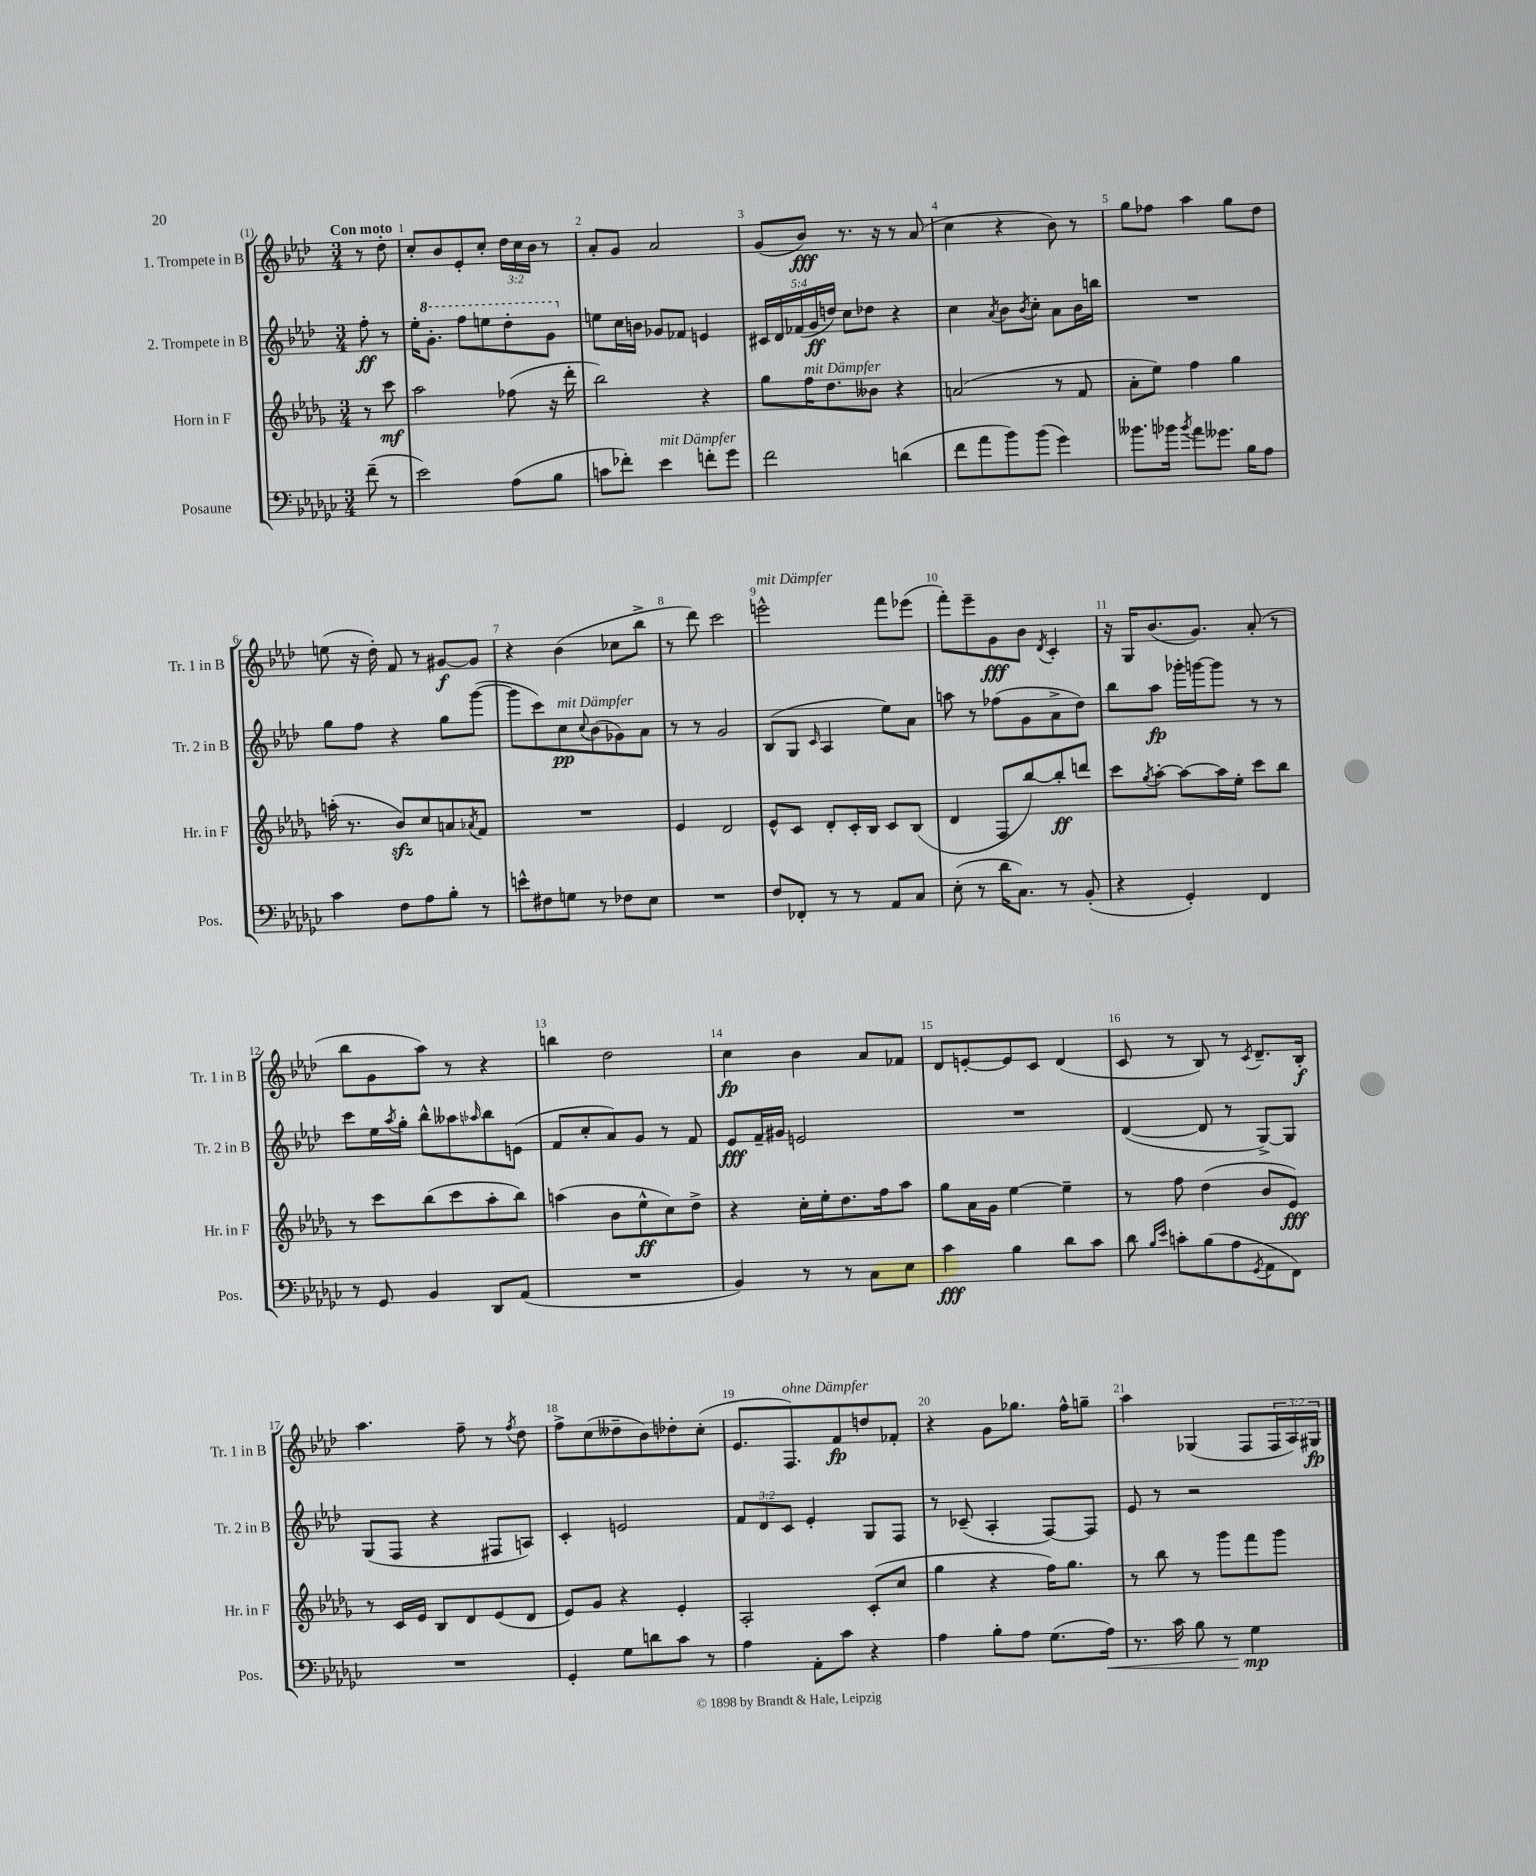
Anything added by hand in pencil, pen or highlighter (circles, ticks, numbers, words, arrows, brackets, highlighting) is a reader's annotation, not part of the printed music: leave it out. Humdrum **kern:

**kern	**kern	**kern	**kern
*staff4	*staff3	*staff2	*staff1
*clefF4	*clefG2	*clefG2	*clefG2
*k[b-e-a-d-g-c-]	*k[b-e-a-d-g-]	*k[b-e-a-d-]	*k[b-e-a-d-]
*M3/4	*M3/4	*M3/4	*M3/4
(8f~\	8r	8ff'\	8r
8r	8ccc\	8r	8dd-'\
=	=	=	=
2e-\)	2aa-\	16ee-'\LK	8cc'/L
.	.	8.gg'\J	.
.	.	.	8b-/
.	.	8fff\L	8e-'/
.	.	8eee\	8cc'/J
(8A-\L	(8ff-\	8ddd-'\	24dd-\LL
.	.	.	24cc\
.	.	.	24b-\JJ
8B-\J	16r	8gg\J	8r
.	16ddd-'\	.	.
=	=	=	=
8c\L	2bb-\)	8ee\L	8a-'/L
8f-'\J)	.	16cc\L	8g/J
.	.	16b\JJ	.
4e-\	.	8g-/L	2a-/
.	.	8f-/J	.
8f'\L	4r	4e/	.
8g-\J	.	.	.
=	=	=	=
2f\	8gg-\L	20c#/LL	(8g/L
.	.	20d-/	.
.	.	(20f-/	.
.	16ff\K	.	8b-/J)
.	.	20g/	.
.	8.dd-\	.	.
.	.	20dd/JJ)	.
.	.	8cc\L	8.r
.	8b--\J	8dd-\J	.
.	.	.	16r
(4d\	4r	4r	8r
.	.	.	(8a-/
=	=	=	=
8f\L	(2a/	4cc\	4cc\
8a-\	.	.	.
.	.	8qa-/	.
8b-\)	.	8b-\L	4r
.	.	8qb-/	.
(8b-\J	.	8cc'\J	.
4g-\)	8r	8a-\L	8b-\)
.	8f/	16b-\L	8r
.	.	16bb\JJ	.
=	=	=	=
8.b--\L	8a-'\L	2.r	8gg\L
.	8ee-\J)	.	8ff-\J
16b-\Jk	.	.	.
8qb-/	.	.	.
8a-\L	4ff\	.	4aa-\
8.g--\J	.	.	.
.	4gg-\	.	8gg\L
16B-\LK	.	.	.
8A-\J	.	.	8dd-\J
=	=	=	=
4c-\	(16aa'\	8gg\L	(8ee\
.	8.r	.	.
.	.	8ff\J	16r
.	.	.	16dd-'\)
8F\L	8b-/L)	4r	8f/
8A-\	8cc/	.	8r
8B-'\J	8a/	8gg\L	[8g#/L
.	8qa-/	.	.
8r	8f/J	([8ggg\J	8g#/]J
=	=	=	=
8e^^\L	2.r	8ggg\]L	4r
8F#\	.	8ccc\)	.
8G\J	.	8cc\	(4b-\
.	.	8qqcc/	.
8r	.	(8b-\	.
8F-\L	.	8g-\)	8cc-\L
8E-\J	.	8a-\J	8bb-^\J
=	=	=	=
2.r	4e-/	8r	8r
.	.	8r	8ddd-\)
.	2d-/	2g/	2ccc\
=	=	=	=
8F/L	8e-^^/L	(8B-/L	2eee^^\
8FF-'/J	8c/J	8G/J	.
.	.	16qqc/	.
8r	8d-'/L	4A-/	.
8r	16c'/L	.	.
.	16B-/JJ	.	.
8AA-/L	8c/L	8ee-\L)	8fff\L
8C-/J	(8B-/J	8a-\J	(8eee-\J
=	=	=	=
(8E-'\	4d-/	8aa\	8fff'\L)
8r	.	8r	8eee-~\
16d-\LK	8F/L	(8ff-\L	8g\
8.C-\J)	.	.	.
.	[8bb-/)	8g\	8b-\J
.	.	.	8qd-/
8r	8bb-'/]	8a-^\	4c'/
(8BB-'/	8ddd/J	8dd-\J)	.
=	=	=	=
4r	8ccc\L	8bb-\L	16r
.	.	.	16G/LK
.	8qgg-/	.	.
.	[8aa-'\J	8aa-\J	(8.b-/
4GG-'/)	8aa-\_L	16ggg-'\LL	.
.	.	[16ggg\J	8.g/J)
.	16aa-\]L	8ggg\]J	.
.	16ee-'\JJ	.	.
4FF/	8ccc\L	8r	(8a-'/
.	8bb-\J	8r	8r
=	=	=	=
8r	8r	8ccc\L	8bb-\L
8GG-/	8ccc\L	16ee-\L	8g\
.	.	8qaa-/	.
.	.	16gg'\JJ	.
4BB-/	(8bb-\	8bb-^^\L	8aa-\J)
.	8ccc\	8aa--\	8r
.	.	16qqaa-/	.
8DD-/L	8aa-'\	8bb-\	4r
(8AA-/J	8bb-\J)	(8e\J	.
=	=	=	=
2.r	(4aa\	8f/L	4bb\
.	.	8cc'/	.
.	8b-\L	8a-/)	2dd-\
.	8ee-^^\	8g/J	.
.	8cc\)	8r	.
.	8dd-^\J	8f/	.
=	=	=	=
4BB-/)	4r	8e-/L	4cc\
.	.	16f~/L	.
.	.	16g#/JJ	.
8r	16cc'\LL	2e/	4b-\
.	16ee-'\J	.	.
8r	8.dd-\	.	.
8C-\L	.	.	8a-/L
.	16ff\k	.	.
8E-\J	8aa-\J	.	8f-/J
=	=	=	=
4c-\	8gg-\L	2.r	8d-/L
.	16a-\L	.	[8e'/
.	16g-\JJ	.	.
4B-\	[4ee-\	.	8e/]
.	.	.	8c/J
8d-\L	4ee-~\]	.	(4d-/
8c-\J	.	.	.
=	=	=	=
8d-\	8r	([4d-/	8c/
16qqB-/LL	.	.	.
16qqe-/JJ	.	.	.
8c'\L	8ff\	.	8r
(8B-\	(4dd-\	8d-/]	8B-/)
8A-\	.	8r	8r
8qGG-/	.	.	8qc/
8AA-\	8b-/L	[8G^/L)	8.d-~/L
8FF\J)	8e-/J)	8G/]J	.
.	.	.	16B-'/Jk
=	=	=	=
2.r	8r	(8G/L	4.aa-\
.	16c/LL	8F/J	.
.	16e-/JJ	.	.
.	8B-/L	4r	.
.	8d-/	.	8ff~\
.	(8e-/	8F#/L	8r
.	.	.	8qff/
.	8d-/J	8A/J)	8dd-\
=	=	=	=
4GG-'/	8e-/L)	4c'/	8ff^\L
.	8g-/J	.	(8cc\
8G-\L	4r	2e/	8dd--~\
8d\	.	.	8b-\)
8c-\J	4e-'/	.	8dd-'\
8r	.	.	(8cc'\J
=	=	=	=
4A-\	2A-'/	12f/L	8.e-/L
.	.	12d-/	.
.	.	12c/J	.
.	.	.	8.F/)
8AA-'\L	.	4e-'/	.
8c-\J	.	.	8f/
4r	(8c'/L	8G/L	8dd/
.	8cc/J	8F/J	8f-'/J
=	=	=	=
4A-\	4gg-\	8r	4r
.	.	(8c-~/	.
8B-'\L	4r	4A-'/	8g\L
8A-\J	.	.	8.gg-\J
(8.G-\L	16ff\LK)	[8F/L)	.
.	8.gg-\J	.	16ff^^\LK
.	.	8F/]J	8gg~\J
16A-\Jk)	.	.	.
=	=	=	=
8.r	8r	8e-/	4aa-\
.	8bb-\	8r	.
16c-\	.	.	.
8B-\	8r	2r	(4G-/
8r	8ggg-\L	.	.
4G-\	8fff\	.	8F/L
.	8ggg-\J	.	24F/L
.	.	.	24A-/)
.	.	.	24G#/JJ
==	==	==	==
*-	*-	*-	*-
